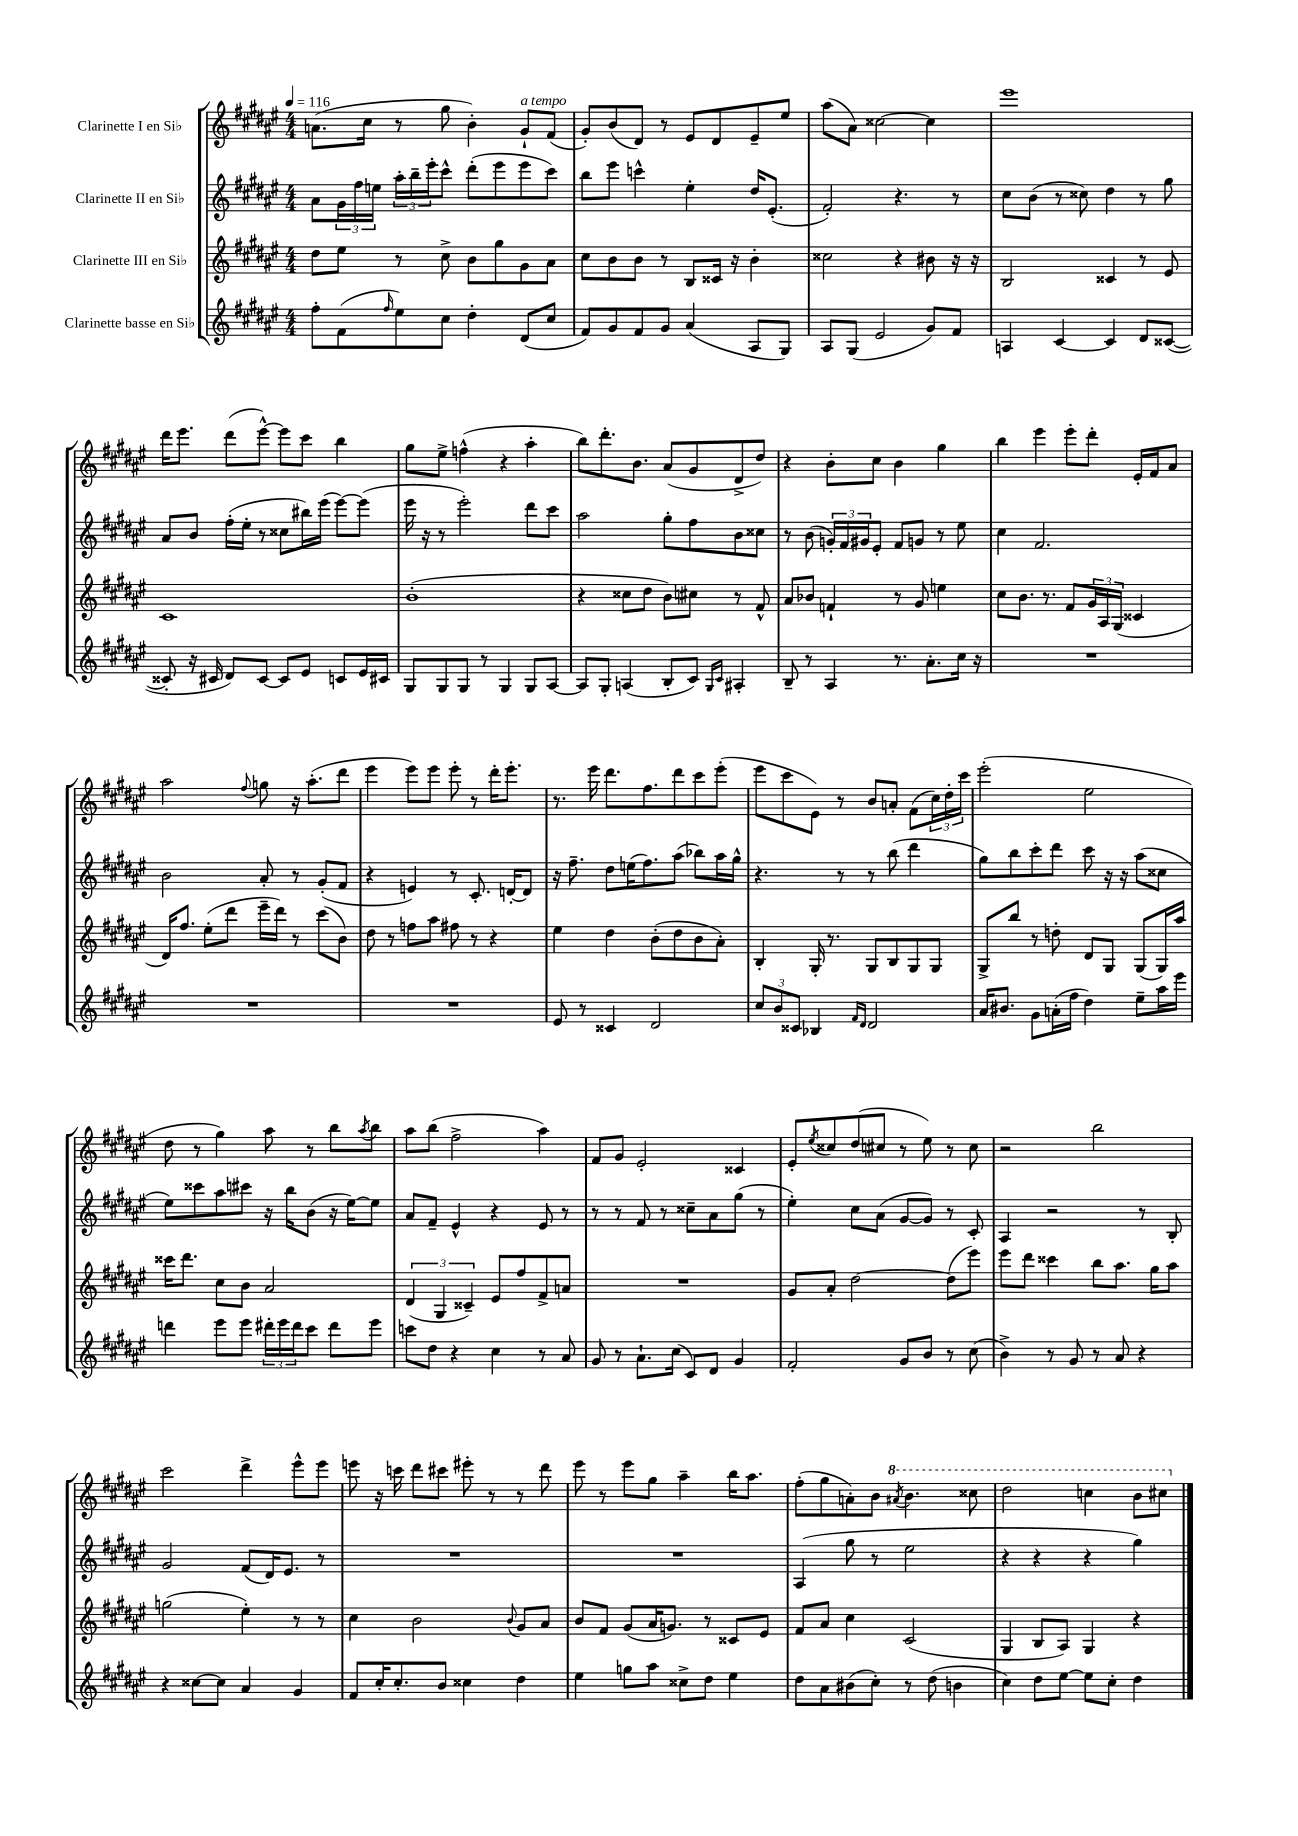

**kern	**kern	**kern	**kern
*staff4	*staff3	*staff2	*staff1
*clefG2	*clefG2	*clefG2	*clefG2
*k[f#c#g#d#a#e#]	*k[f#c#g#d#a#e#]	*k[f#c#g#d#a#e#]	*k[f#c#g#d#a#e#]
*M4/4	*M4/4	*M4/4	*M4/4
*MM116	*MM116	*MM116	*MM116
8ff#'	8dd#	8a#	(8.a
(8f#	8ee#	24g#	.
.	.	24ff#	.
.	.	.	16cc#
.	.	24ee	.
16qqff#	.	.	.
8ee#)	8r	24aa#'	8r
.	.	24bb~	.
.	.	24eee#'	.
8cc#	8cc#^	8ccc#^^	8gg#
4dd#'	8b	(8ddd#'	4b')
.	8gg#	8eee#	.
(8d#	8g#	8eee#	8g#`
8cc#	8a#	8ccc#)	(8f#
=	=	=	=
8f#)	8cc#	8bb	8g#')
8g#	8b	8eee#	(8b
8f#	8b	4ccc^^	8d#)
8g#	8r	.	8r
(4a#	8B	4ee#'	8e#
.	16c##	.	8d#
.	16r	.	.
8A#	4b'	16dd#	8e#~
.	.	(8.e#'	.
8G#)	.	.	8ee#
=	=	=	=
8A#	2cc##	2f#')	(8aa#
(8G#	.	.	8a#)
2e#	.	.	[2cc##
.	4r	4.r	.
8g#)	8b#	.	4cc##]
8f#	16r	8r	.
.	16r	.	.
=	=	=	=
4A	2B	8cc#	1eee#
.	.	(8b	.
[4c#	.	8r	.
.	.	8cc##)	.
4c#]	4c##	4dd#	.
8d#	8r	8r	.
([8c##	8e#	8gg#	.
=	=	=	=
8c##']	1c#	8a#	16ddd#
.	.	.	8.eee#
16r	.	8b	.
16c#	.	.	.
8d#)	.	(16ff#'	(8ddd#
.	.	16ee#'	.
[8c#	.	8r	[8eee#^^)
8c#]	.	8cc##	8eee#]
8e#	.	16bb#)	8ccc#
.	.	(16eee#	.
8c	.	[8eee#)	4bb
16e#	.	(8eee#]	.
16c#	.	.	.
=	=	=	=
8G#	(1b'	16eee#	8gg#
.	.	16r	.
8G#	.	8r	8ee#^
8G#	.	2eee#')	(4ff^^
8r	.	.	.
4G#	.	.	4r
8G#	.	8ddd#	4aa#'
[8A#	.	8ccc#	.
=	=	=	=
8A#]	4r	2aa#	8bb)
8G#'	.	.	8.ddd#'
(4A	8cc##	.	.
.	.	.	8.b
.	8dd#	.	.
8B'	8b)	8gg#'	(8a#
8c#)	8cc#	8ff#	8g#
16qqG#	.	.	.
16qqc#	.	.	.
4A#'	8r	8b	8d#^
.	8f#^^	8cc##	8dd#)
=	=	=	=
8B~	8a#	8r	4r
8r	8b-	(8b	.
4A#	4f`	24g')	8b'
.	.	24f#	.
.	.	24g#	.
.	.	8e#'	8cc#
8.r	8r	8f#	4b
.	8g#	8g	.
8.a#'	.	.	.
.	4ee	8r	4gg#
16cc#	.	8ee#	.
16r	.	.	.
=	=	=	=
1r	8cc#	4cc#	4bb
.	8.b	.	.
.	.	2.f#	4eee#
.	8.r	.	.
.	8f#	.	8eee#'
.	24g#	.	8ddd#'
.	24A#	.	.
.	(24G#	.	.
.	4c##	.	16e#'
.	.	.	16f#
.	.	.	8a#
=	=	=	=
1r	16d#)	2b	2aa#
.	8.ff#	.	.
.	(8ee#'	.	.
.	8ddd#	.	.
.	.	.	8qqff#
.	16eee#~	8a#'	8gg
.	16ddd#)	.	.
.	8r	8r	16r
.	.	.	(8.aa#'
.	(8ccc#	(8g#'	.
.	8b)	8f#	8ddd#
=	=	=	=
1r	8dd#	4r	4eee#
.	8r	.	.
.	8ff	4e)	8eee#)
.	8aa#	.	8eee#
.	8ff#	8r	8eee#'
.	8r	8.c#'	8r
.	4r	.	16ddd#'
.	.	[16d'	8.eee#'
.	.	8d]	.
=	=	=	=
8e#	4ee#	16r	8.r
.	.	8.ff#~	.
8r	.	.	.
.	.	.	16eee#
4c##	4dd#	8dd#	8.ddd#
.	.	(16ee	.
.	.	8.ff#)	8.ff#
2d#	(8b'	.	.
.	8dd#	(8aa#	8ddd#
.	8b	8bb-)	8ccc#
.	8a#')	16aa#	(8eee#'
.	.	16gg#^^	.
=	=	=	=
12cc#	4B'	4.r	8eee#
12b	.	.	.
.	.	.	8ccc#
12c##	.	.	.
4B-	16G#'	.	8e#)
.	8.r	.	.
.	.	8r	8r
16qqf#	.	.	.
16qqd#	.	.	.
2d#	8G#	8r	8b
.	8B	(8bb	8a'
.	8G#	4ddd#	(8f#
.	8G#	.	24cc#)
.	.	.	24dd#'
.	.	.	24ccc#
=	=	=	=
16a#	8G#^	8gg#)	(2eee#'
8.b#	.	.	.
.	8bb	8bb	.
8g#	8r	8ccc#'	.
(16a'	8dd'	8ddd#	.
16ff#	.	.	.
4dd#)	8d#	8ccc#	2ee#
.	8G#	16r	.
.	.	16r	.
8ee#~	(8G#	(8aa#	.
16aa#	16G#)	8cc##	.
16eee#	16aa#	.	.
=	=	=	=
4ddd	16ccc##	8ee#)	8dd#
.	8.ddd#	.	.
.	.	8ccc##	8r
8eee#	8cc#	8aa#	4gg#)
8eee#	8b	8ccc#	.
24ddd#'	2a#	16r	8aa#
24eee#	.	.	.
.	.	16bb	.
24ddd#	.	.	.
8ccc#	.	(8b	8r
8ddd#	.	16r	8bb
.	.	[16ee#)	.
.	.	.	8qaa#
8eee#	.	8ee#]	8bb
=	=	=	=
8ccc	(6d#	8a#	8aa#
8dd#	.	8f#~	(8bb
.	6G#	.	.
4r	.	4e#^^	2ff#^
.	6c##~)	.	.
4cc#	8e#	4r	.
.	8ff#	.	.
8r	8f#^	8e#	4aa#)
8a#	8a	8r	.
=	=	=	=
8g#	1r	8r	8f#
8r	.	8r	8g#
8.a#`	.	8f#	2e#'
.	.	8r	.
(16cc#	.	.	.
8c#)	.	8cc##~	.
8d#	.	8a#	.
4g#	.	(8gg#	4c##
.	.	8r	.
=	=	=	=
2f#'	8g#	4ee#')	8e#'
.	.	.	8qee#
.	8a#'	.	8cc##
.	[2dd#	8cc#	(8dd#
.	.	(8a#	8cc#
8g#	.	[8g#	8r
8b	.	8g#])	8ee#)
8r	(8dd#]	8r	8r
(8cc#	8eee#)	8c#'	8cc#
=	=	=	=
4b^)	8eee#	4A#	2r
.	8ddd#	.	.
8r	4ccc##	2r	.
8g#	.	.	.
8r	8bb	.	2bb
8a#	8.aa#	.	.
4r	.	8r	.
.	16gg#	.	.
.	8aa#	8B'	.
=	=	=	=
4r	(2gg	2g#	2ccc#
[8cc##	.	.	.
8cc##]	.	.	.
4a#	4ee#')	(8f#	4ddd#^
.	.	16d#)	.
.	.	8.e#	.
4g#	8r	.	8eee#^^
.	8r	8r	8eee#
=	=	=	=
8f#	4cc#	1r	8eee
16cc#'	.	.	16r
8.cc#'	.	.	16ccc
.	2b	.	8ddd#
8b	.	.	8ccc#
4cc##	.	.	8eee#'
.	.	.	8r
.	8qqb	.	.
4dd#	8g#	.	8r
.	8a#	.	8ddd#
=	=	=	=
4ee#	8b	1r	8eee#
.	8f#	.	8r
8gg	(8g#	.	8eee#
8aa#	16a#	.	8gg#
.	8.g)	.	.
8cc##^	.	.	4aa#~
8dd#	8r	.	.
4ee#	8c##	.	16bb
.	.	.	8.aa#
.	8e#	.	.
=	=	=	=
8dd#	8f#	(4A#	(8ff#'
8a#	8a#	.	8gg#
(8b#	4cc#	8gg#	8a')
8cc#')	.	8r	8b
.	.	.	8qaa#
8r	(2c#	2ee#	4.bb
(8dd#	.	.	.
4b	.	.	.
.	.	.	8ccc##
=	=	=	=
4cc#)	4G#	4r	2ddd#
8dd#	8B	4r	.
[8ee#	8A#)	.	.
8ee#]	4G#	4r	4ccc
8cc#'	.	.	.
4dd#	4r	4gg#)	8bb
.	.	.	8ccc#
==	==	==	==
*-	*-	*-	*-
